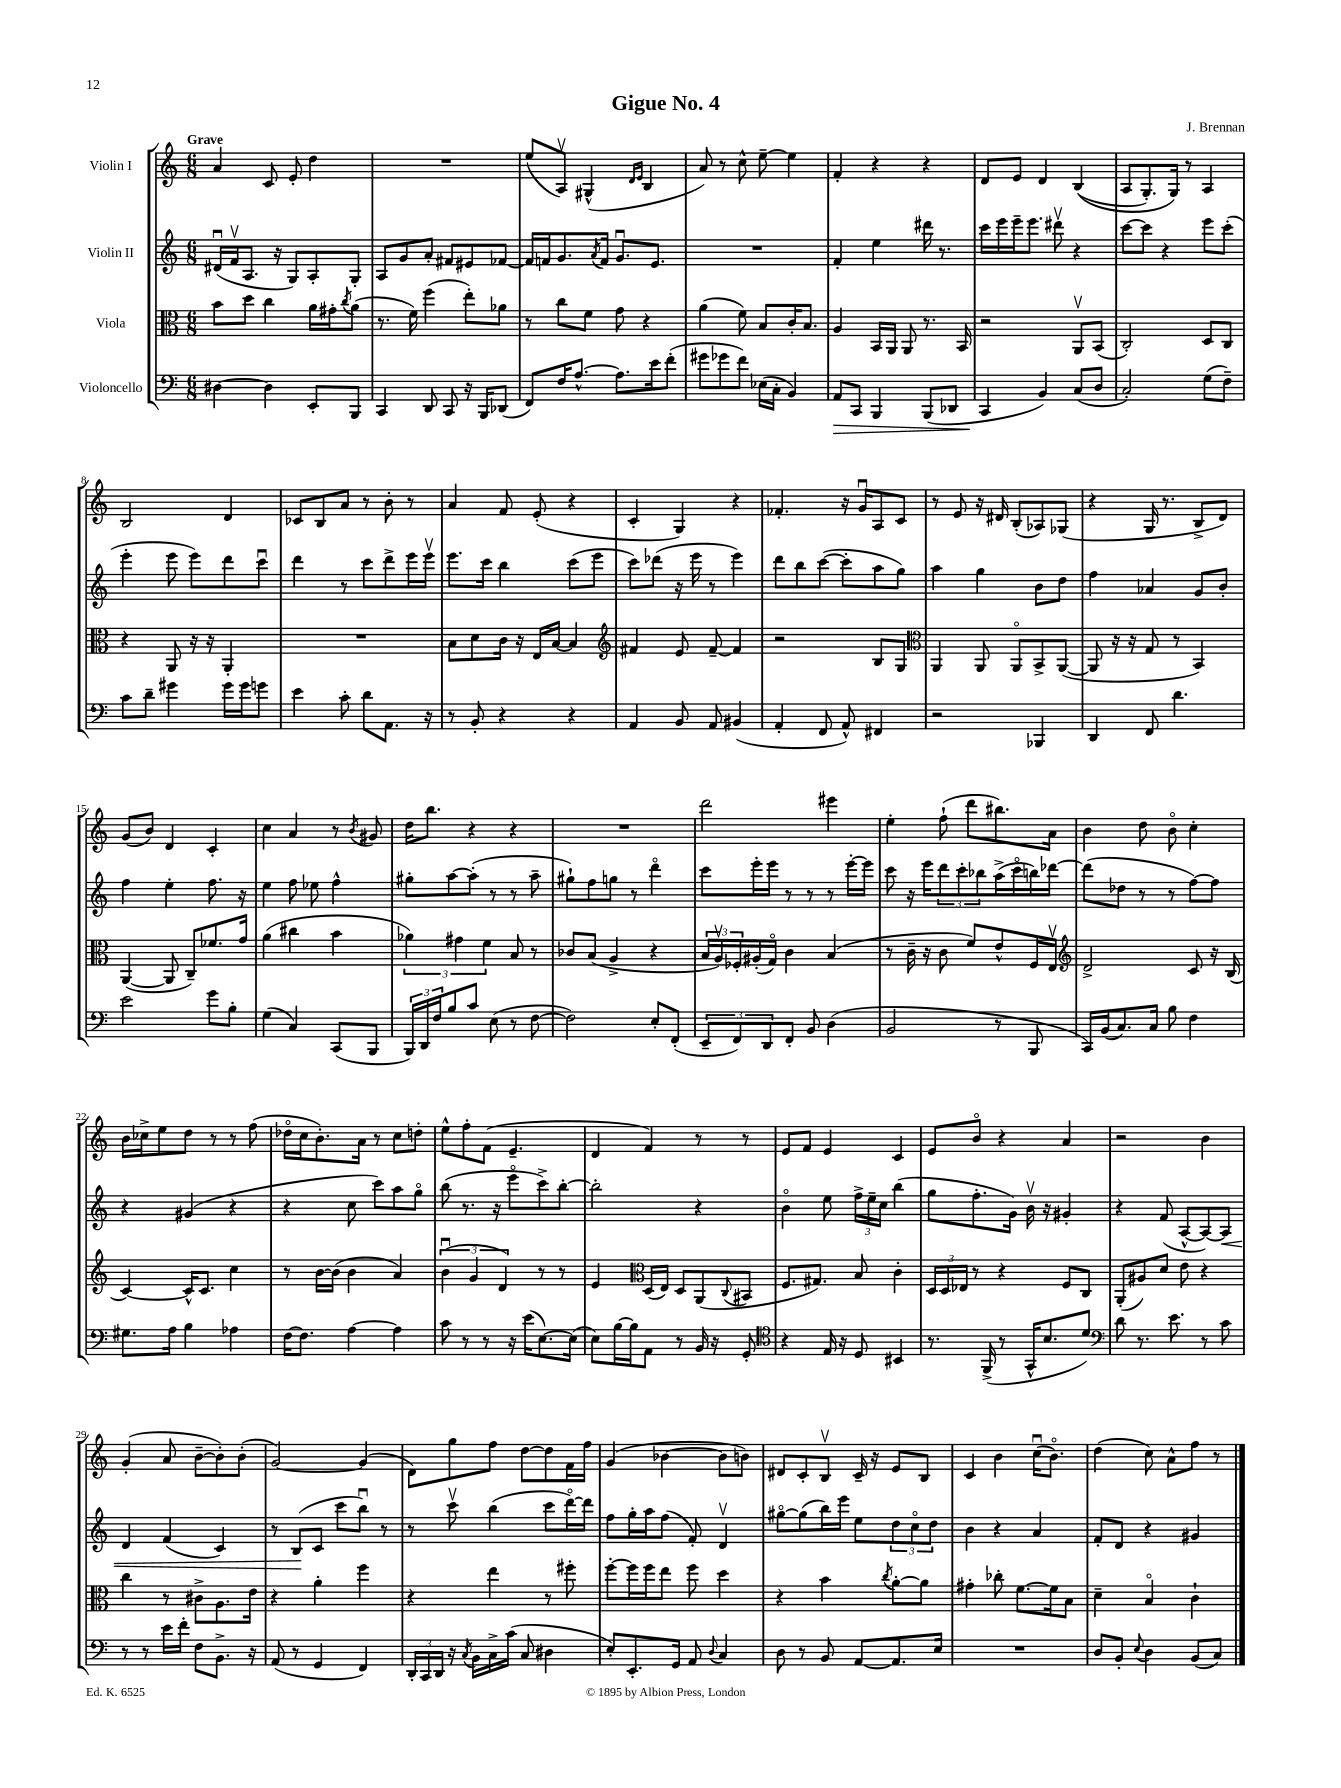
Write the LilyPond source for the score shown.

\header { title = "Gigue No. 4" composer = "J. Brennan" }
<<
\new StaffGroup <<
\new Staff = "s0" \with { instrumentName = "Violin I" } {
    \clef treble \key c \major \numericTimeSignature \time 6/8 \tempo "Grave"
    a'4 c'8 e'8-. d''4 |
    R2. |
    e''8( a8\upbow) gis4-^( \grace { d'16 e'16 } b4 |
    a'8) r8 c''8-^ e''8~-- e''4 |
    f'4-. r4 r4 |
    d'8 e'8 d'4 b4(\( |
    a8 g8.-.) g16\) r8 a4 |
    b2 d'4 |
    ces'8 b8 a'8 r8 b'8-. r8 |
    a'4 f'8 e'8-.( r4 |
    c'4-. g4) r4 |
    fes'4.-. r16 g'16\downbow a8 c'8 |
    r8 e'8 r16 dis'16 b8-.( aes8) ges8( |
    r4 g16 r8. b8-> d'8) |
    g'8( b'8) d'4 c'4-. |
    c''4 a'4 r8 \acciaccatura { b'8 } gis'8 |
    d''16 b''8. r4 r4 |
    R2. |
    d'''2 eis'''4 |
    e''4-. f''8-!( d'''8 bis''8.) a'16 |
    b'4 d''8 b'8\flageolet c''4-. |
    b'16 ces''16-> e''8 d''8 r8 r8 f''8( |
    des''16\flageolet c''16 b'8.-.) a'16 r8 c''8 d''8-. |
    e''8-^ f''8-. f'8( e'4.-- |
    d'4 f'4) r8 r8 |
    e'8 f'8 e'4 c'4 |
    e'8 b'8\flageolet r4 a'4 |
    r2 b'4 |
    g'4-.( a'8 b'8~-- b'8-.) b'8-.( |
    g'2~) g'4( |
    d'8) g''8 f''8 d''8~ d''8 f'16 f''16 |
    g'4( bes'4~ bes'8 b'8) |
    dis'8 c'8-. b8\upbow c'16-- r16 e'8 b8 |
    c'4 b'4 c''16\downbow( b'8.\flageolet) |
    d''4( c''8) a'8-^ f''8 r8 \bar "|." |
}
\new Staff = "s1" \with { instrumentName = "Violin II" } {
    \clef treble \key c \major \numericTimeSignature \time 6/8
    dis'16\downbow( f'16\upbow a8. r16 g8) a8-. g8-. |
    a8 g'8 a'8-. fis'8 eis'8 fes'8~ |
    fes'16 f'16 g'8. \acciaccatura { a'8 } f'16 g'8.\downbow e'8. |
    R2. |
    f'4-. e''4 dis'''16 r8. |
    c'''16 e'''16 e'''16-- e'''8. dis'''8\upbow r4 |
    c'''8~ c'''8 r4 e'''8 c'''8-.( |
    e'''4-. e'''8 e'''8) d'''8 c'''8\downbow |
    d'''4 r8 c'''8 d'''8-> e'''16 e'''16\upbow |
    e'''8. c'''16 b''4 c'''8( e'''8 |
    c'''8) des'''8( r16 e'''16 r8 e'''4) |
    d'''8 b''8 c'''8~( c'''8-. a''8 g''8) |
    a''4 g''4 b'8 d''8 |
    f''4 aes'4 g'8 b'8-. |
    f''4 e''4-. f''8. r16 |
    e''4 f''8 ees''8 f''4-^ |
    gis''8-. a''8~ a''8-.( r8 r8 a''8-- |
    gis''8-!) f''8 g''8 r8 d'''4\flageolet |
    c'''8 e'''16-. e'''16 r8 r8 r8 e'''16~-. e'''16 |
    c'''8 r16 e'''16 \tuplet 3/2 { d'''8 c'''8-. bes''8 } a''16->( c'''16\flageolet b''16) des'''16~ |
    des'''8( des''8 r8 r8 f''8~) f''8 |
    r4 gis'4( r4 |
    r4 c''8 c'''8) a''8 g''8\flageolet |
    b''8( r8. r16 e'''8\flageolet c'''8->) b''8~-. |
    b''2-. r4 |
    b'4\flageolet e''8 \tuplet 3/2 { f''16-> e''16-- c''16 } b''4( |
    g''8 f''8.-. g'16) b'16\upbow r16 gis'4-. |
    r4 f'8( a8~-^ a8~) a8\< |
    d'4 f'4( c'4) |
    r8 b8\!( c'8 c'''8 b''8\downbow) r8 |
    r8 c'''8\upbow b''4( c'''8 d'''16~\flageolet) d'''16 |
    f''8 g''16-. a''16 f''8( f'8-.) d'4\upbow |
    gis''8~\flageolet gis''8( b''16) e'''16 e''8 \tuplet 3/2 { d''8 c''8\flageolet d''8 } |
    b'4 r4 a'4 |
    f'8-. d'8 r4 gis'4 \bar "|." |
}
\new Staff = "s2" \with { instrumentName = "Viola" } {
    \clef alto \key c \major \numericTimeSignature \time 6/8
    b'8 d''8 c''4 a'16 gis'16-. \acciaccatura { c''8 } a'8( |
    r8. f'16) f''4( e''8-.) aes'8 |
    r8 c''8 f'8 g'8 r4 |
    a'4( f'8) b8 c'16-. b8. |
    a4 b,16 a,16 a,8 r8. b,16 |
    r2 a,8\upbow b,8( |
    c2-.) d8 c8 |
    r4 a,8 r16 r16 a,4-. |
    R2. |
    b8 d'8 c'16 r16 e16 b16~ b4 |
    \clef treble fis'4 e'8 fis'8~-- fis'4 |
    r2 b8 g8 |
    \clef alto a,4 a,8 a,8\flageolet b,8-> a,8~( |
    a,8 r16 r16 g8 r8 b,4) |
    a,4~( a,8 c8--) fes'8. g'16 |
    a'4( cis''4 b'4 |
    \tuplet 3/2 { aes'4) gis'4 f'4 } b8 r8 |
    ces'8 b8( a4-> r4 |
    \tuplet 3/2 { b16 a16\upbow) fes16-. } ais16-.( g16\flageolet) c'4 b4( |
    r8 c'16-- r16 c'8 f'8) e'8-^ f16 e16\upbow |
    \clef treble d'2-> c'8 r16 b16( |
    c'4~) c'16-^ c'8. c''4 |
    r8 b'16~ b'16( b'4 a'4) |
    \tuplet 3/2 { b'4\downbow( g'4 d'4) } r8 r8 |
    e'4 \clef alto d16( e16) d8 a,8( \appoggiatura { c8 } bis,8 |
    f8. gis8.) b8 c'4-. |
    \tuplet 3/2 { d16 d16 ees16 } r8 r4 f8 c8 |
    a,8-.( ais8) d'8 e'8 r4 |
    c''4 r8 cis'8-> a8. e'16 |
    r4 a'4-. f''4 |
    r4 e''4 r8 fis''8-. |
    f''8~-. f''16 f''16 e''8 f''8 d''4 |
    r4 b'4 \acciaccatura { c''8 } a'8~-. a'8 |
    gis'4-. ces''8-. f'8.~ f'16 b8 |
    d'4-- b4\flageolet c'4-! \bar "|." |
}
\new Staff = "s3" \with { instrumentName = "Violoncello" } {
    \clef bass \key c \major \numericTimeSignature \time 6/8
    dis4~ dis4 e,8-. b,,8 |
    c,4 d,8 c,8 r16 b,,16 des,8( |
    f,8) f16 a8.~-^ a8. e'16 f'8-.( |
    gis'8 ges'8 f'8) ees16( c16-. b,4) |
    a,8\> c,8 b,,4 b,,8( des,8 |
    c,4\! b,4) c8( d8 |
    c2-.) g8( f8--) |
    c'8 d'8-- gis'4 gis'16 gis'16 g'8 |
    e'4 c'8-. d'8 a,8. r16 |
    r8 b,8-. r4 r4 |
    a,4 b,8 a,8 bis,4( |
    a,4-. f,8 a,8-^) fis,4 |
    r2 bes,,4 |
    d,4 f,8 d'4. |
    e'2 g'8 b8-. |
    g4( c4) c,8( b,,8 |
    \tuplet 3/2 { b,,16) d,16 f16 } b8 c'8 e8( r8 f8~ |
    f2) e8-. f,8-.( |
    \tuplet 3/2 { e,8-- f,8) d,8 } f,8-. b,8 d4( |
    b,2 r8 b,,8 |
    c,16) b,16( c8.) c16 b8 f4 |
    gis8. a16 b4 aes4 |
    f16~ f8. a4~ a4 |
    c'8 r8 r8 r16 e'16( e8.~) e16( |
    e8) b16~ b16 a,8 r8 b,16 r16 g,8-. |
    \clef tenor r4 e16 r16 d8 bis,4 |
    r8. f,16->( r8 g,16-^ b8. d'8) |
    \clef bass d'8 r8. e'8. r8 c'8 |
    r8 r8 e'16 f'16-. f8 b,8.-> r16 |
    a,8( r8 g,4 f,4) |
    \tuplet 3/2 { d,16-. c,16 d,16 } r16 \acciaccatura { c8 } b,16 c16-> c'16( c8 dis4 |
    e8-.) e,8.-. g,16 a,8 \appoggiatura { d8 } c4 |
    d8 r8 b,8 a,8~ a,8. e16 |
    R2. |
    d8 b,8-. \appoggiatura { e8 } d4 b,8( c8) \bar "|." |
}
>>
>>
